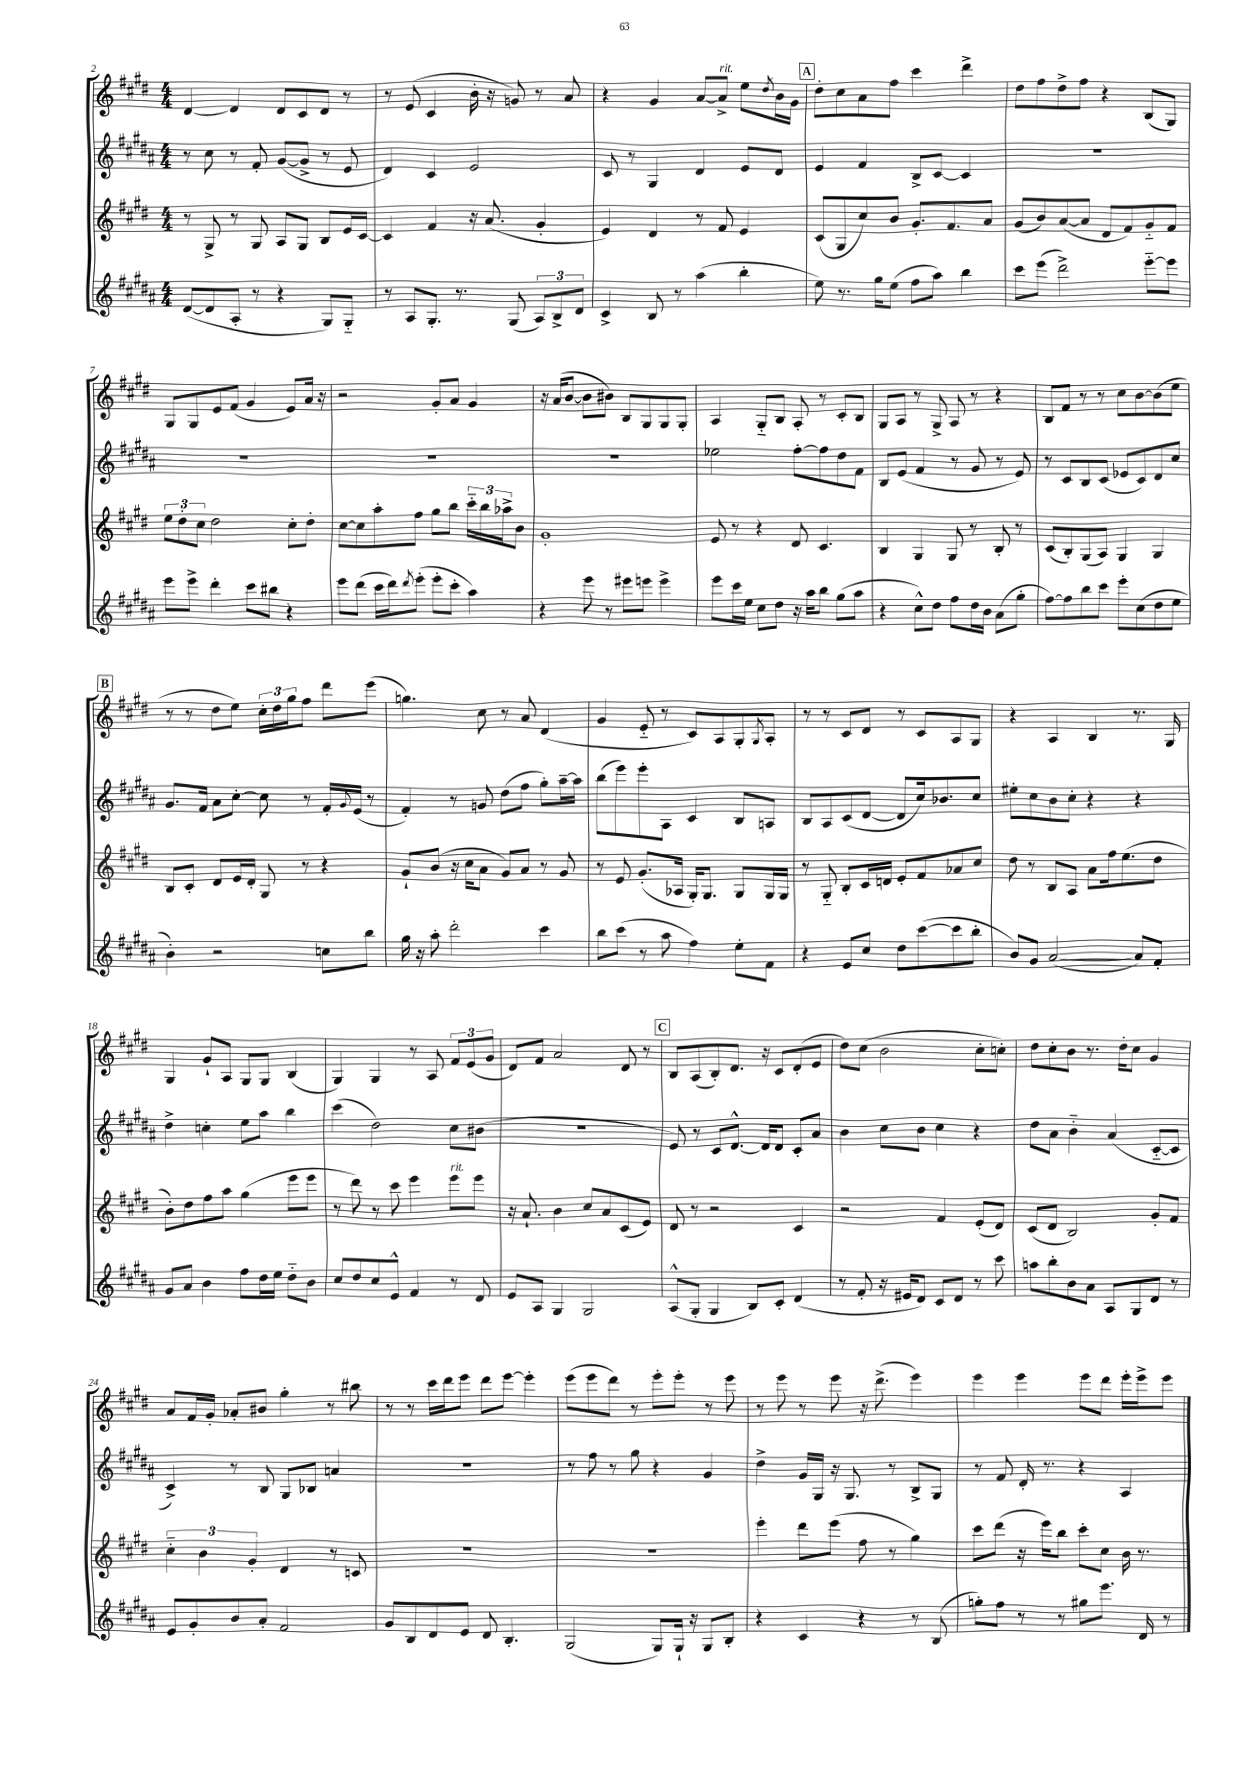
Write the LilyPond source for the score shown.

<<
\new StaffGroup <<
\new Staff = "s0" {
    \clef treble \key e \major \numericTimeSignature \time 4/4
    dis'4~ dis'4 dis'8 cis'8 dis'8 r8 |
    r8 e'8( cis'4 b'16-. r16 g'8) r8 a'8 |
    r4 gis'4 a'8~ a'8->^\markup { \italic "rit." } e''8 \acciaccatura { dis''8 } b'16 gis'16 |
    \mark \markup { \box "A" } dis''8-. cis''8 a'8 fis''8 cis'''4 dis'''4-> |
    dis''8 fis''8 dis''8-> fis''8 r4 b8( gis8) |
    gis8 gis8 e'8 fis'8( gis'4 e'8) a'16 r16 |
    r2 gis'8-. a'8 gis'4 |
    r16 a'16( b'8~ b'8 bis'8) b8 gis8 gis8 gis8-. |
    a4 gis8-_ b8 a8-. r8 cis'8-. b8 |
    gis8 a8 r8 gis8-> a8 r8 r4 |
    b8 fis'8 r8 r8 cis''8 b'8~ b'8( e''8 |
    \mark \markup { \box "B" } r8 r8 dis''8 e''8) \tuplet 3/2 { cis''16-. dis''16 gis''16 } fis''8 dis'''8 e'''8( |
    g''4.) cis''8 r8 a'8 dis'4( |
    gis'4 e'8-_ r8 cis'8) a8 gis8-. \acciaccatura { gis8 } a8-. |
    r8 r8 cis'8 dis'8 r8 cis'8 a8 gis8 |
    r4 a4 b4 r8. gis16 |
    gis4 gis'8-! a8 gis8 gis8 b4( |
    gis4) gis4 r8 a8 \tuplet 3/2 { fis'8 e'8( gis'8 } |
    dis'8) fis'8 a'2 dis'8 r8 |
    \mark \markup { \box "C" } b8 a8( b8-.) dis'8. r16 cis'8 dis'8-.( e'8 |
    dis''8) cis''8( b'2 cis''8-. c''8-.) |
    dis''8 cis''8-. b'8 r8. dis''16-. cis''8 gis'4 |
    a'8 fis'16 gis'16-. aes'8-. bis'8 gis''4-. r8 bis''8 |
    r8 r8 cis'''16 dis'''16 e'''8 dis'''8 e'''8~ e'''4-. |
    e'''8( e'''8 dis'''8) r8 e'''8-. e'''8-. r8 e'''8 |
    r8 e'''8 r8 e'''8 r16 dis'''8.->( e'''4) |
    e'''4 e'''4 e'''8 dis'''8 e'''16-. e'''16-> e'''8 \bar "|." |
}
\new Staff = "s1" {
    \clef treble \key b \major \numericTimeSignature \time 4/4
    r8 cis''8 r8 fis'8-. gis'8~( gis'8-> r8 e'8 |
    dis'4) cis'4 e'2 |
    cis'8 r8 gis4 dis'4 e'8 dis'8 |
    \mark \markup { \box "A" } e'4 fis'4 b8-> cis'8~ cis'4 |
    R1 |
    R1 |
    R1 |
    R1 |
    ees''2 fis''8~-. fis''8 dis''8 fis'8 |
    b8 e'8( fis'4 r8 gis'8 r8 e'8) |
    r8 cis'8 b8 cis'8( ees'8 cis'8) dis'8 cis''8 |
    \mark \markup { \box "B" } gis'8. fis'16 ais'8 cis''8~-. cis''8 r8 fis'16-. \appoggiatura { gis'8 } e'16( r8 |
    fis'4-.) r8 g'8 dis''8( fis''8 gis''8-.) ais''16~-- ais''16 |
    b''8( e'''8) e'''8-. ais8 cis'4 b8 a8 |
    b8 ais8 cis'8( dis'8~ dis'8 cis''16) bes'8. cis''8 |
    eis''8-. cis''8 b'8 cis''8-. r4 r4 |
    dis''4-> c''4-. e''8 ais''8 b''4 |
    cis'''4( dis''2) cis''8 bis'8( |
    r1 |
    \mark \markup { \box "C" } e'8) r8 cis'8 dis'8.~-^ dis'16 dis'8 cis'8-. ais'8 |
    b'4 cis''8 b'8 cis''4 r4 |
    dis''8 ais'8 b'4-_ ais'4( cis'8~-_ cis'8 |
    cis'4->) r8 b8 gis8 bes8 a'4 |
    r1 |
    r8 fis''8 r8 gis''8 r4 gis'4 |
    dis''4-> gis'16 gis16 r16 gis8. r8 b8-> gis8 |
    r8 fis'8 dis'16-. r8. r4 ais4 \bar "|." |
}
\new Staff = "s2" {
    \clef treble \key e \major \numericTimeSignature \time 4/4
    r8 gis8-> r8 gis8 a8 gis8 b8 e'16 cis'16~ |
    cis'4 fis'4 r16 a'8.( gis'4-. |
    e'4) dis'4 r8 fis'8 e'4 |
    \mark \markup { \box "A" } cis'8( gis8 cis''8) b'8 gis'8.-. fis'8. a'8 |
    gis'8( b'8) a'8~( a'8 dis'8 fis'8) gis'8-_ fis'8 |
    \tuplet 3/2 { e''8 dis''8-. cis''8 } dis''2 cis''8-. dis''8-. |
    cis''8~ cis''8 a''8-. fis''8 gis''8 b''8 \tuplet 3/2 { cis'''16-_ b''16 aes''16-> } b'8 |
    gis'1-. |
    e'8 r8 r4 dis'8 cis'4. |
    b4 gis4 gis8 r8 b8-. r8 |
    cis'8( b8-.) gis8( a8) gis4 gis4 |
    \mark \markup { \box "B" } b8 cis'8-. dis'8 e'16 dis'16-. gis8 r8 r4 |
    gis'8-! b'8( r16 cis''16 a'8 gis'8) a'8 r8 gis'8 |
    r8 e'8 gis'8.-.( aes16 gis16-.) gis8. gis8 gis16 gis16 |
    r8 gis8-_ b8-. cis'16 d'16 e'8-. fis'8 aes'8 cis''8 |
    dis''8 r8 b8 a8 a'8 fis''16 e''8.( dis''8 |
    b'8-.) dis''8 fis''8 a''8 gis''4( e'''8 e'''8 |
    r8 dis'''8) r8 cis'''8 e'''4 e'''8^\markup { \italic "rit." } e'''8 |
    r16 a'8.-! b'4 cis''8 a'8 cis'8( e'8) |
    \mark \markup { \box "C" } dis'8 r8 r2 cis'4 |
    r2 fis'4 e'8-.( dis'8) |
    cis'8( dis'8 b2) gis'8-. fis'8 |
    \tuplet 3/2 { cis''4-_ b'4 gis'4-. } dis'4 r8 c'8 |
    R1 |
    R1 |
    e'''4-. dis'''8 e'''8( fis''8 r8 gis''4) |
    cis'''8 dis'''8( r16 e'''16) b''8 cis'''8-. cis''8 b'16 r8. \bar "|." |
}
\new Staff = "s3" {
    \clef treble \key b \major \numericTimeSignature \time 4/4
    dis'8~( dis'8 ais8-. r8 r4 gis8) gis8-_ |
    r8 ais8 gis8.-. r8. gis8( \tuplet 3/2 { ais8) b8-> dis'8 } |
    cis'4-> b8 r8 ais''4( b''4-. |
    \mark \markup { \box "A" } e''8) r8. gis''16 e''8( fis''8 ais''8) b''4 |
    cis'''8 e'''8( dis'''2->) e'''8~-_ e'''8 |
    e'''8 e'''8-> dis'''4-. cis'''8 bis''8 r4 |
    e'''8 dis'''8( cis'''16 dis'''16) \acciaccatura { dis'''8 } e'''8-.( e'''8-. cis'''8-. ais''4) |
    r4 e'''8 r8 eis'''8 e'''8 e'''4-> |
    e'''8 cis'''16 e''16 cis''8 dis''8 r16 ais''16 b''8 gis''8( ais''8 |
    r4 cis''8-^) dis''8 fis''8 dis''16 b'16 ais'8( gis''8-. |
    fis''8~) fis''8 b''8 cis'''8 e'''8-. cis''8( dis''8 e''8 |
    \mark \markup { \box "B" } b'4-.) r2 c''8 b''8 |
    gis''16 r16 ais''8-. dis'''2-. cis'''4 |
    b''8 cis'''8( r8 ais''8 fis''4) e''8-. fis'8 |
    r4 e'8 cis''8 dis''8 cis'''8~( cis'''8 b''8-. |
    b'8) gis'8 ais'2~( ais'8) fis'8-. |
    gis'8 ais'8 b'4 fis''8 dis''16 e''16 dis''8-_ b'8 |
    cis''8 dis''8 cis''8 e'8-^ fis'4 r8 dis'8 |
    e'8 ais8 gis4 gis2 |
    \mark \markup { \box "C" } ais8-^( gis8-. gis4 b8) cis'8-. dis'4( |
    r8 fis'8-. r16 eis'16 dis'8) cis'8 dis'8 r8 cis'''8 |
    a''8 b''8-. b'8 ais'8 ais8 gis8 dis'8 r8 |
    e'8 gis'8-. b'8 ais'8-. fis'2 |
    gis'8 b8 dis'8 e'8 dis'8 b4.-. |
    gis2( gis8) gis16-! r16 gis8 b8-. |
    r4 cis'4 r4 r8 b8( |
    g''8-.) fis''8 r8 r8 gis''8 e'''8. dis'16 r8 \bar "|." |
}
>>
>>
\layout { \context { \Score currentBarNumber = #2 } }
